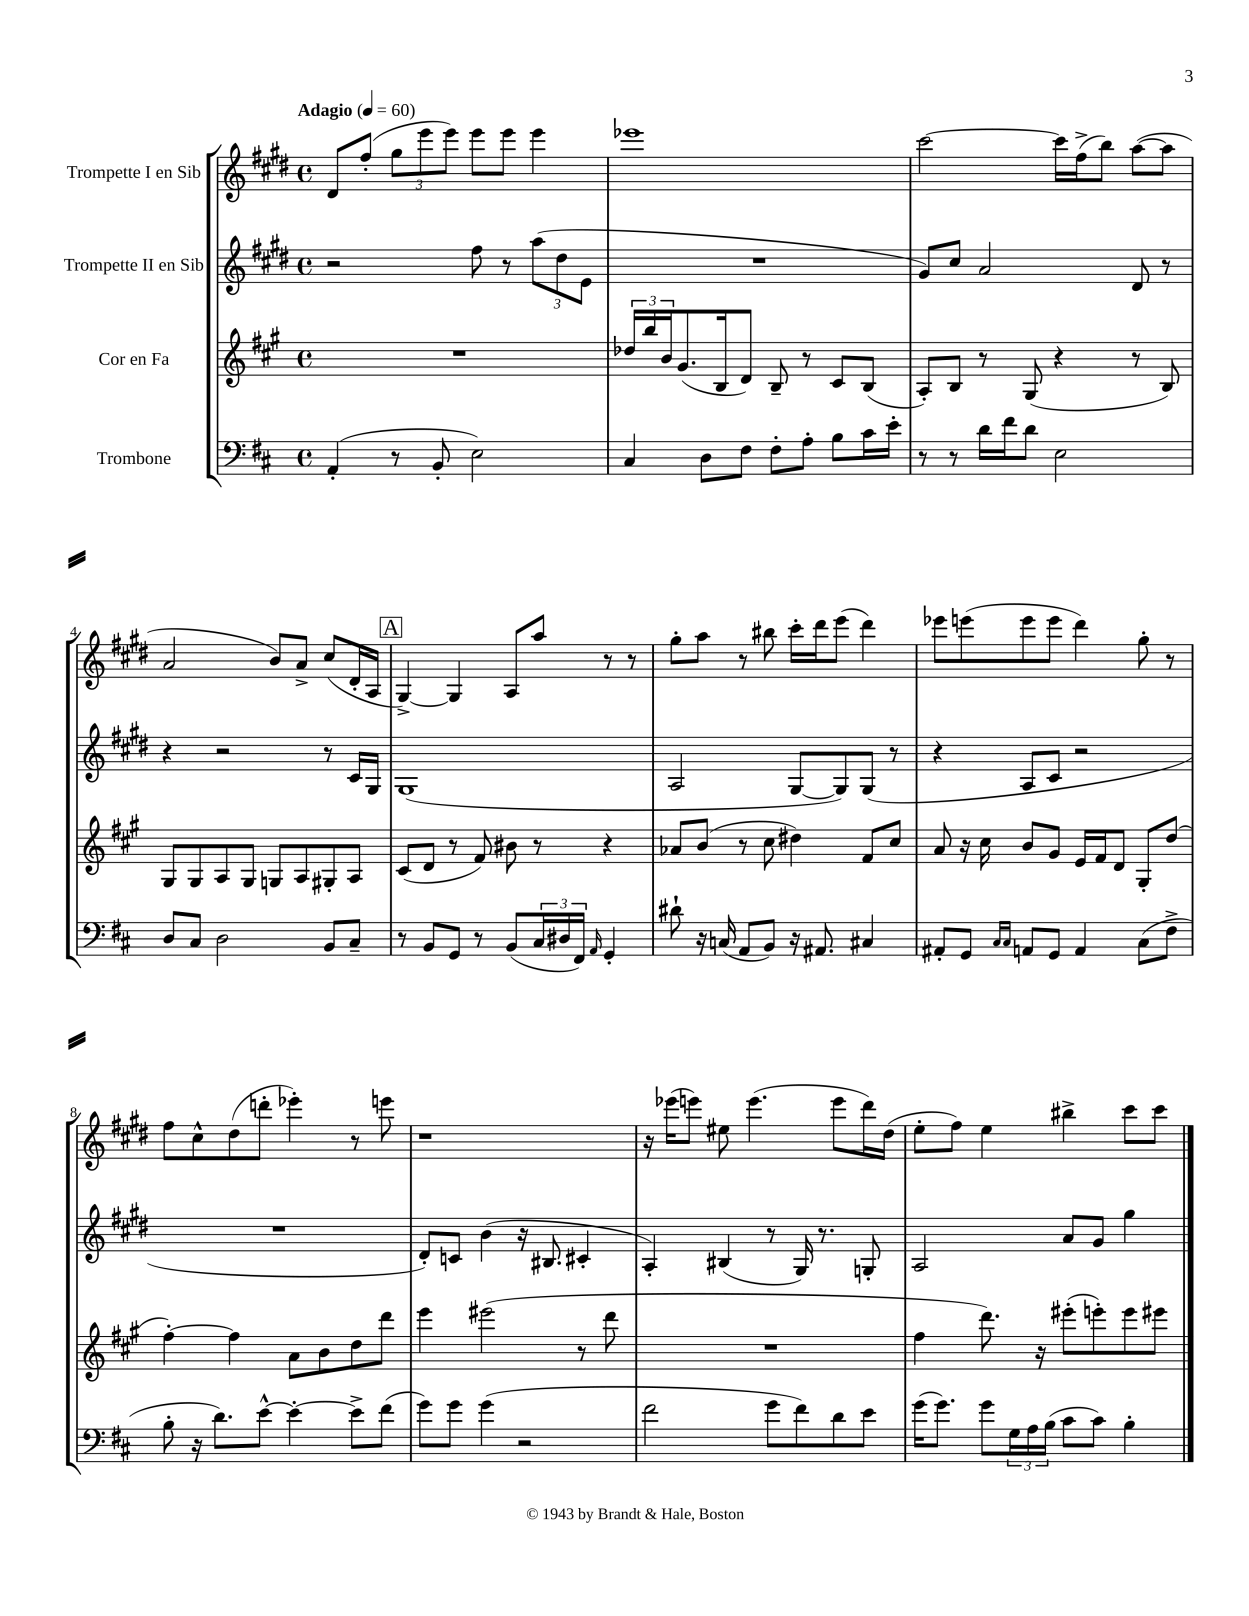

**kern	**kern	**kern	**kern
*part4	*part3	*part2	*part1
*staff4	*staff3	*staff2	*staff1
*I"Trombone	*I"Cor en Fa	*I"Trompette II en Sib	*I"Trompette I en Sib
*clefF4	*clefG2	*clefG2	*clefG2
*k[f#c#]	*k[f#c#g#]	*k[f#c#g#d#]	*k[f#c#g#d#]
*M4/4	*M4/4	*M4/4	*M4/4
*met(c)	*met(c)	*met(c)	*met(c)
*MM60	*MM60	*MM60	*MM60
=1	=1	=1	=1
!	!	!	!LO:TX:a:B:t=Adagio
(4AA'/	1r	2r	8d#/L
.	.	.	(8ff#'/J
8r	.	.	12gg#\L
.	.	.	12eee\
8BB'/	.	.	.
.	.	.	12eee\J)
2E\)	.	8ff#\	8eee\L
.	.	8r	8eee\J
.	.	(12aa\L	4eee\
.	.	12dd#\	.
.	.	12e\J	.
=2	=2	=2	=2
4C#/	24dd-X/LL	1r	1eee-X
.	24bb/	.	.
.	24b/J	.	.
.	(8.g#/	.	.
8D\L	.	.	.
.	16B/k	.	.
8F#\J	8d/J)	.	.
8F#'\L	8B~/	.	.
8A'\J	8r	.	.
8B\L	8c#/L	.	.
16c#\L	(8B/J	.	.
16e'\JJ	.	.	.
=3	=3	=3	=3
8r	8A'/L)	8g#/L)	[2ccc#\
8r	8B/J	8cc#/J	.
16d\LL	8r	2a/	.
16f#\J	.	.	.
8d\J	(8G#/	.	.
2E\	4r	.	16ccc#\LL]
.	.	.	(16ff#^\J
.	.	.	8bb\J)
.	8r	8d#/	([8aa\L
.	8B/)	8r	8aa\J]
!!LO:LB:g=z
=4	=4	=4	=4
8D/L	8G#/L	4r	2a/
8C#/J	8G#/	.	.
2D\	8A/	2r	.
.	8G#/J	.	.
.	8Gn/L	.	8b/L)
.	8A/	.	8a^/J
8BB/L	8G#X'/	8r	(8cc#/L
8C#~/J	8A/J	16c#/LL	16d#'/L
.	.	16G#/JJ	16A/JJ
!!LO:REH:place=s1:t=A
=5	=5	=5	=5
8r	(8c#/L	(1G#	[4G#^/)
8BB/L	8d/J	.	.
8GG/J	8r	.	4G#/]
8r	8f#/)	.	.
(8BB/L	8b#X\	.	8A/L
24C#/L	8r	.	8aa/J
24D#X/	.	.	.
24FF#/JJ)	.	.	.
16qqAA/	.	.	.
4GG'/	4r	.	8r
.	.	.	8r
=6	=6	=6	=6
8d#X`\	8a-X/L	2A/	8gg#'\L
16r	(8b/J	.	8aa\J
(16Cn/	.	.	.
8AA/L	8r	.	8r
8BB/J)	8cc#\	.	8bb#X\
16r	4dd#X\)	[8G#/L	16ccc#'\LL
8.AA#X/	.	.	16ddd#\J
.	.	8G#/])	(8eee\J
4C#X/	8f#/L	(8G#/J	4ddd#\)
.	8cc#/J	8r	.
=7	=7	=7	=7
8AA#X'/L	8a/	4r	8eee-X\L
8GG/J	16r	.	(8eeen\
.	16cc#\	.	.
16qqC#/LL	.	.	.
16qqC#/JJ	.	.	.
8AAn/L	8b/L	8A/L	8eee\
8GG/J	8g#/J	8c#/J	8eee\J
4AA/	16e/LL	2r	4ddd#\)
.	16f#/J	.	.
.	8d/J	.	.
(8C#\L	8G#'/L	.	8gg#'\
8F#^\J	(8dd/J	.	8r
!!LO:LB:g=z
=8	=8	=8	=8
8B'\	[4ff#'\)	1r	8ff#\L
16r	.	.	8cc#^^\
8.d\L)	.	.	.
.	4ff#\]	.	(8dd#\
[8e^^\J	.	.	8dddn'\J
4e'\_	8a\L	.	4eee-X'\)
.	8b\	.	.
8e^\L]	8dd\	.	8r
(8f#\J	8ddd\J	.	8eeen\
=9	=9	=9	=9
8g\L)	4eee\	8d#'/L)	1r
8g\J	.	8cn/J	.
(4g\	(2eee#X\	(4b\	.
2r	.	16r	.
.	.	8.B#X/	.
.	8r	4c#X'/	.
.	8ddd\	.	.
=10	=10	=10	=10
2f#\	1r	4A'/)	16r
.	.	.	(16eee-X\KL
.	.	.	8eeen\J)
.	.	(4B#X/	8ee#X\
.	.	.	(4.eee\
8g\L	.	8r	.
8f#\)	.	16G#/)	.
.	.	8.r	.
8d\	.	.	8eee\L
8e\J	.	8Gn'/	16ddd#\L)
.	.	.	(16dd#\JJ
=11	=11	=11	=11
(16g\KL	4ff#\	2A/	8ee'\L
8.g\J)	.	.	.
.	.	.	8ff#\J)
8g\L	8.ddd\)	.	4ee\
24G\L	.	.	.
24A\	.	.	.
.	16r	.	.
(24B\JJ	.	.	.
8c#\L	(8eee#X'\L	8a/L	4bb#X^\
8c#\J)	8eeen'\)	8g#/J	.
4B'\	8eee\	4gg#\	8ccc#\L
.	8eee#X\J	.	8ccc#\J
==	==	==	==
*-	*-	*-	*-
